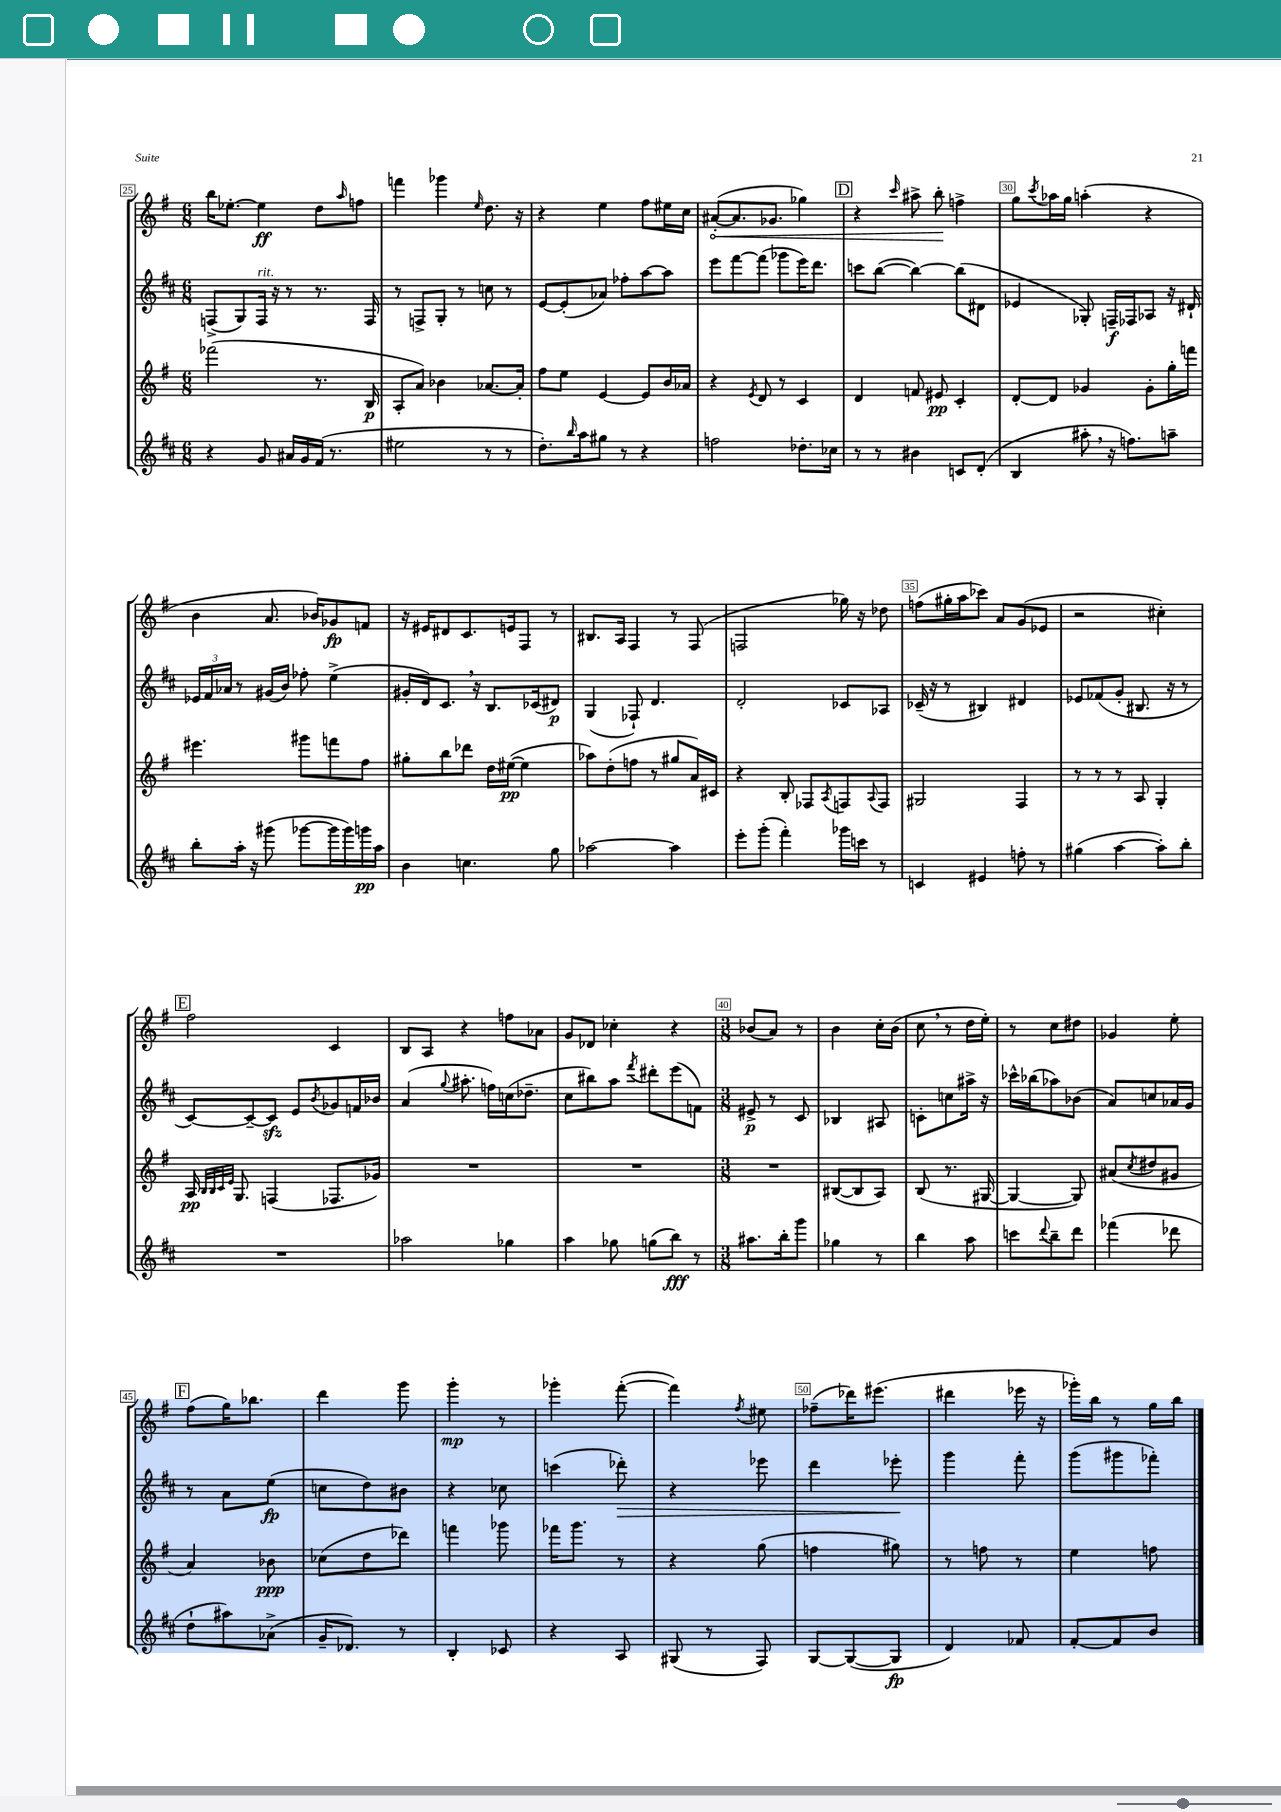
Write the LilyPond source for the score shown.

<<
\new StaffGroup <<
\new Staff = "s0" {
    \clef treble \key g \major \numericTimeSignature \time 6/8
    b''16 ees''8.~-. ees''4\ff d''8 \grace { a''16 } f''8 |
    f'''4 ges'''4 \grace { e''16 } d''8. r16 |
    r4 e''4 fis''8 eis''16 c''16 |
    \once \override Hairpin.circled-tip = ##t ais'8~-.\<( ais'8. ges'8. ges''4) |
    \mark \markup { \box "D" } r4 \grace { c'''16 } ais''8-> b''8-.\! f''4-> |
    g''8 \acciaccatura { c'''8 } aes''16 g''16 a''4-.( r4 |
    b'4 a'8. bes'16) ges'8\fp f'8 |
    r16 eis'16 dis'8 c'8. e'16 fis8 r8 |
    bis8. a16 fis4 r8 fis8( |
    f2 ges''16) r16 des''8 |
    f''8( gis''16-. a''16 ces'''8) a'8 g'8( ees'8 |
    r2 cis''4-.) |
    \mark \markup { \box "E" } fis''2 c'4 |
    b8 a8 r4 f''8 aes'8 |
    g'8 des'8 ces''4-. r4 |
    \numericTimeSignature \time 3/8 bes'8( a'8) r8 |
    b'4 c''16-. b'16( |
    c''8 \breathe r8 d''16 e''16-.) |
    r8 c''8 dis''8 |
    ges'4 e''8-. |
    \mark \markup { \box "F" } fis''8( g''16) bes''8. |
    d'''4 g'''8 |
    g'''4-.\mp r8 |
    ges'''4-. fis'''8~-.( |
    fis'''4) \acciaccatura { fis''8 } eis''8 |
    fes''8--( des'''16) eis'''8.( |
    dis'''4 ees'''16 r16 |
    ges'''16-.) b''16 r8 g''16 b''16 \bar "|." |
}
\new Staff = "s1" {
    \clef treble \key d \major \numericTimeSignature \time 6/8
    f8->( g8) f16^\markup { \italic "rit." } r16 r8 r8. f16 |
    r8 f8-> g8-. r8 c''8 r8 |
    e'8~ e'8-.( aes'8) fes''8-. a''8~ a''8 |
    e'''8 fis'''8~ fis'''8( ges'''8 e'''16) d'''8. |
    \mark \markup { \box "D" } c'''8 b''8~( b''4~) b''8( dis'8 |
    ees'4 ges8-.) f16--\f fes16 aes8 r16 dis'16-! |
    \tuplet 3/2 { ees'16 fis'16 aes'16 } r8 gis'16( b'16) fes''8-. e''4->( |
    gis'16-. d'16) cis'8. \breathe r16 b8. ces'16( dis'8\p) |
    g4( fes8-!) d'4. |
    d'2-. ces'8 aes8 |
    ces'16--( r16 r8 bis4) dis'4 |
    ees'8 fes'8( g'8-. bis8. r16 r8 |
    \mark \markup { \box "E" } cis'8~) cis'8~-- cis'8\sfz e'8 \acciaccatura { b'8 } ges'8 f'16 bes'16 |
    a'4( \appoggiatura { g''8 } ais''8.-. f''16) c''16( des''8.-- |
    cis''8 bis''8) a''8 \acciaccatura { fis'''8 } dis'''8-. e'''8( f'8) |
    \numericTimeSignature \time 3/8 eis'8->\p r8 cis'8 |
    bes4 ais8 |
    c'8-. c''8 ais''16-> r16 |
    ces'''16-^ bes''16( aes''8) bes'8( |
    a'8) c''8 aes'16 g'16 |
    \mark \markup { \box "F" } r8 a'8 e''8\fp( |
    c''8 d''8) bis'8 |
    r4 ces''8 |
    c'''4( des'''8-.\>) |
    r4 ees'''8 |
    d'''4 ees'''8-.\! |
    g'''4 fis'''8-. |
    g'''8( gis'''8 fes'''8-.) \bar "|." |
}
\new Staff = "s2" {
    \clef treble \key g \major \numericTimeSignature \time 6/8
    fes'''2( r8. b16\p |
    a8-. a'8) bes'4 aes'8.~ aes'16-. |
    fis''8 e''8 e'4~ e'8 b'16 aes'16 |
    r4 \acciaccatura { e'8 } d'8 r8 c'4 |
    \mark \markup { \box "D" } d'4 f'8 eis'8\pp c'4-. |
    d'8~-. d'8 ges'4 ges'8-. g''16-. f'''16 |
    eis'''4. gis'''8 f'''8 fis''8 |
    gis''8-. b''8 des'''8 d''16 eis''16~\pp( eis''4 |
    aes''8) d''8-.( f''8 r8 gis''8 a'16) cis'16 |
    r4 b8-. fes8 \acciaccatura { a8 } f8 \appoggiatura { a8 } f8 |
    gis2 fis4 |
    r8 r8 r8 a8 g4-. |
    \mark \markup { \box "E" } a16\pp \grace { b32 b32 c'32 e'32 } g8. f4( fes8. ges'16) |
    R2. |
    R2. |
    \numericTimeSignature \time 3/8 R4. |
    bis8~( bis8 a8) |
    b8( r8. gis16~ |
    gis4~ gis8) |
    ais'8( \acciaccatura { c''8 } dis''8 gis'8 |
    \mark \markup { \box "F" } a'4) bes'8\ppp |
    ces''8( d''8 des'''8) |
    f'''4 ges'''8 |
    fes'''16 g'''8. r8 |
    r4 g''8( |
    f''4 gis''8) |
    r8 f''8 r8 |
    e''4 f''8 \bar "|." |
}
\new Staff = "s3" {
    \clef treble \key d \major \numericTimeSignature \time 6/8
    r4 g'8 ais'16 g'16 fis'16( r8. |
    eis''2 r8 r8 |
    d''8.-.) \grace { b''16 } a''16 gis''8 r8 r4 |
    f''2 des''8.-. ces''16 |
    \mark \markup { \box "D" } r8 r8 bis'4 c'8 d'8-.( |
    b4 ais''8-. \breathe r16 f''8.) a''8-- |
    b''8-. a''16-. r16 gis'''8( ges'''8~ ges'''16 ges'''16) g'''16\pp a''16 |
    b'4 c''4. g''8 |
    aes''2~ aes''4 |
    e'''8-. g'''8-.( fis'''4-.) ges'''16 c'''16 r8 |
    c'4 eis'4 f''8-. r8 |
    gis''4( a''4~ a''8-.) b''8-. |
    \mark \markup { \box "E" } R2. |
    aes''2 ges''4 |
    a''4 ges''8 g''8( b''8\fff) r8 |
    \numericTimeSignature \time 3/8 ais''8. b''16-. g'''8 |
    ges''4 r8 |
    b''4 a''8 |
    c'''8 \appoggiatura { d'''8 } b''8-- d'''8 |
    fes'''4( des'''8 |
    \mark \markup { \box "F" } d''8-! ais''8) aes'8->( |
    g'16-- des'8.) r8 |
    b4-. ces'8 |
    r4 a8 |
    gis8( r8 fis8) |
    g8~ g8~( g8\fp |
    d'4) fes'8 |
    fis'8~-. fis'8 b'8 \bar "|." |
}
>>
>>
\layout { \context { \Score currentBarNumber = #25 \override BarNumber.break-visibility = ##(#f #t #t) barNumberVisibility = #(every-nth-bar-number-visible 5) \override BarNumber.stencil = #(make-stencil-boxer 0.1 0.3 ly:text-interface::print) } }
